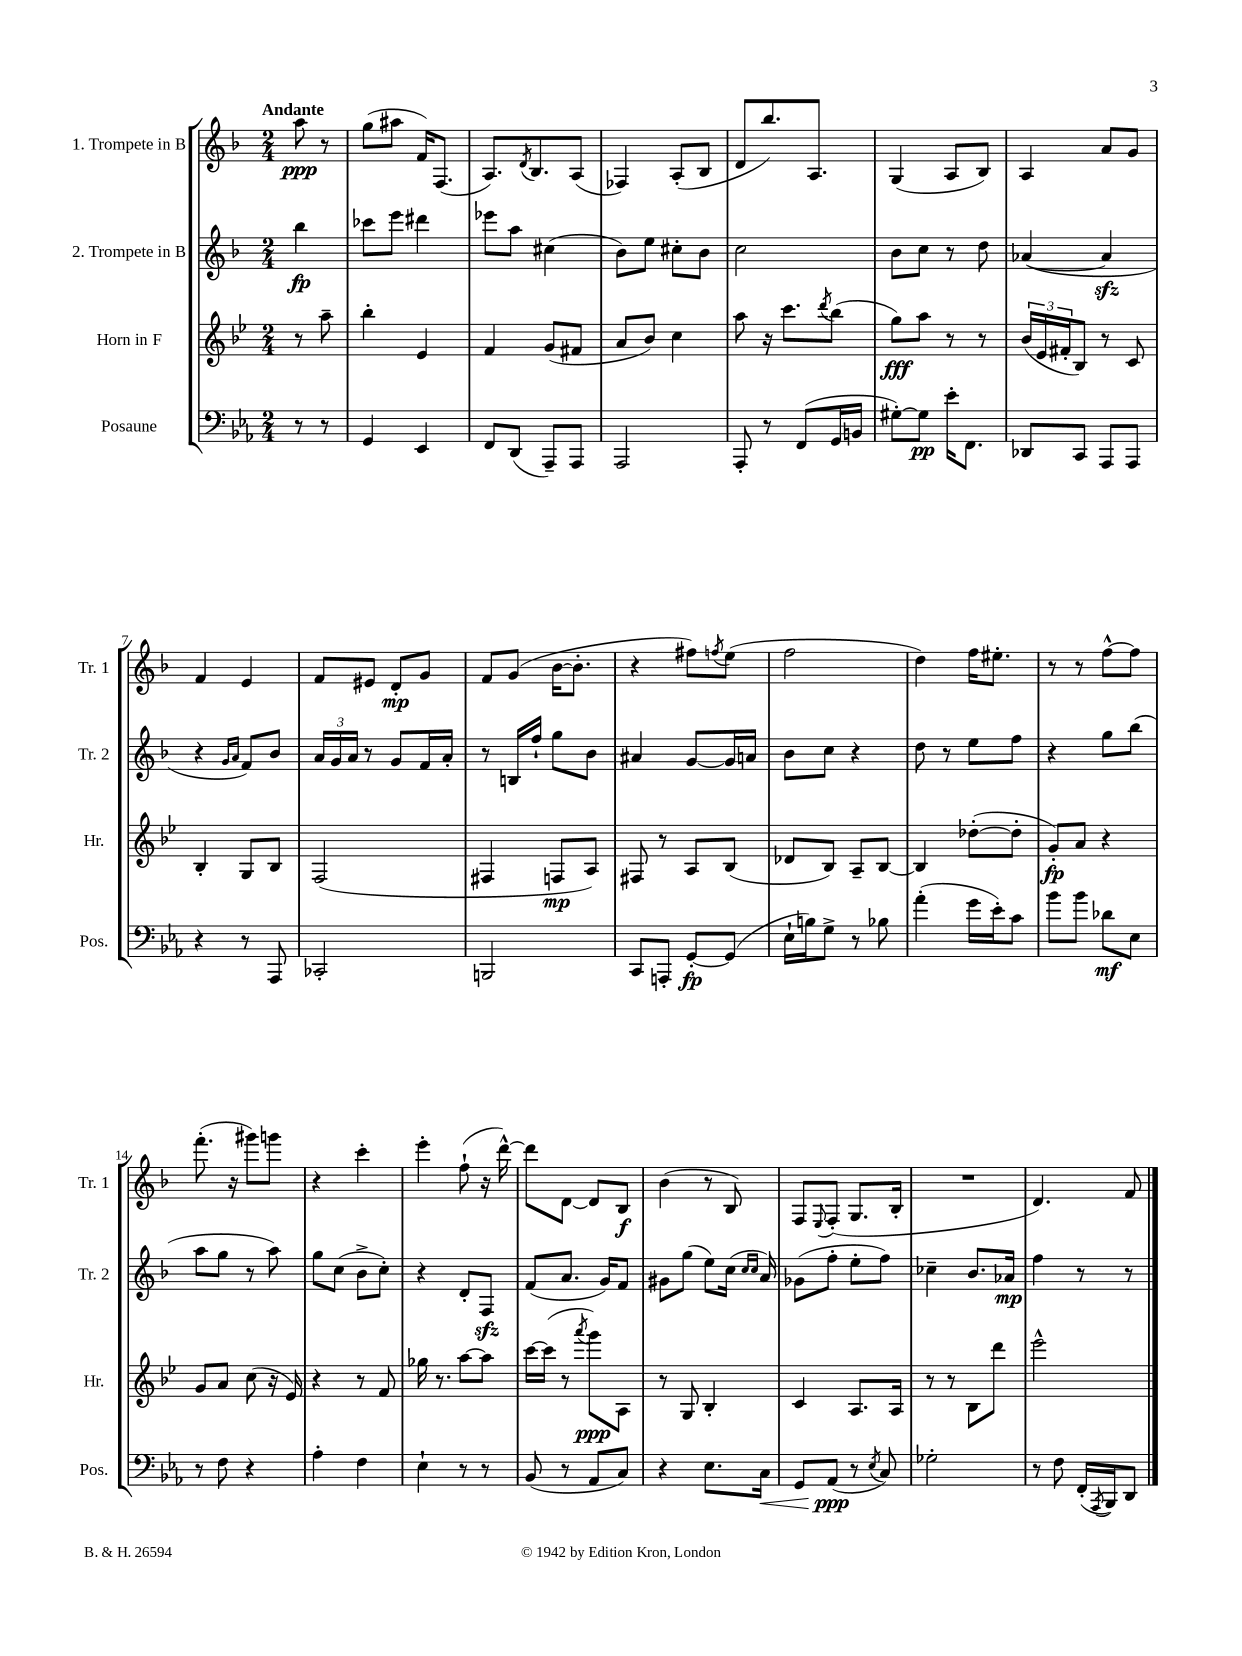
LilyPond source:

<<
\new StaffGroup <<
\new Staff = "s0" \with { instrumentName = "1. Trompete in B" shortInstrumentName = "Tr. 1" } {
    \clef treble \key f \major \numericTimeSignature \time 2/4 \partial 4 \tempo "Andante"
    a''8\ppp r8 |
    g''8( ais''8 f'16) f8.( |
    a8.) \acciaccatura { d'8 } bes8. a8( |
    fes4) a8-.( bes8 |
    d'8 bes''8.) a8. |
    g4( a8 bes8) |
    a4 a'8 g'8 |
    f'4 e'4 |
    f'8 eis'8 d'8-.\mp g'8 |
    f'8 g'8( bes'16~ bes'8.-. |
    r4 fis''8) \acciaccatura { f''8 } e''8( |
    f''2 |
    d''4) f''16 eis''8.-. |
    r8 r8 f''8~-^ f''8 |
    f'''8.-.( r16 gis'''8) g'''8 |
    r4 c'''4-. |
    e'''4-. f''8-!( r16 d'''16~-^) |
    d'''8 d'8~ d'8 bes8\f |
    bes'4( r8 bes8) |
    f8 \appoggiatura { e8 } f8-.( g8. bes16-. |
    R2 |
    d'4.) f'8 \bar "|." |
}
\new Staff = "s1" \with { instrumentName = "2. Trompete in B" shortInstrumentName = "Tr. 2" } {
    \clef treble \key f \major \numericTimeSignature \time 2/4 \partial 4
    bes''4\fp |
    ces'''8 e'''8 dis'''4 |
    ees'''8 a''8 cis''4( |
    bes'8) e''8 cis''8-. bes'8 |
    c''2 |
    bes'8 c''8 r8 d''8 |
    aes'4~( aes'4\sfz |
    r4 \grace { g'16 a'16 } f'8) bes'8 |
    \tuplet 3/2 { a'16 g'16 a'16 } r8 g'8 f'16 a'16-. |
    r8 b16 f''16-! g''8 bes'8 |
    ais'4 g'8~ g'16 a'16 |
    bes'8 c''8 r4 |
    d''8 r8 e''8 f''8 |
    r4 g''8 bes''8( |
    a''8 g''8 r8 a''8) |
    g''8 c''8( bes'8-> c''8-.) |
    r4 d'8-. f8\sfz |
    f'8( a'8. g'16) f'8 |
    gis'8 g''8( e''8) c''16( \grace { c''16 c''16 } a'16) |
    ges'8( f''8-. e''8-. f''8) |
    ces''4-- bes'8. aes'16\mp |
    f''4 r8 r8 \bar "|." |
}
\new Staff = "s2" \with { instrumentName = "Horn in F" shortInstrumentName = "Hr." } {
    \clef treble \key bes \major \numericTimeSignature \time 2/4 \partial 4
    r8 a''8-- |
    bes''4-. ees'4 |
    f'4 g'8( fis'8 |
    a'8 bes'8) c''4 |
    a''8 r16 c'''8. \acciaccatura { d'''8 } bes''8( |
    g''8\fff) a''8 r8 r8 |
    \tuplet 3/2 { bes'16( ees'16 fis'16-. } bes8) r8 c'8 |
    bes4-. g8 bes8 |
    f2( |
    fis4 f8\mp a8) |
    fis8 r8 a8 bes8( |
    des'8 bes8) a8-- bes8~ |
    bes4 des''8~-.( des''8-. |
    g'8-.\fp) a'8 r4 |
    g'8 a'8 c''8( r16 ees'16) |
    r4 r8 f'8 |
    ges''16 r8. a''8~ a''8 |
    c'''16~ c'''16( r8 \acciaccatura { a'''8 } g'''8\ppp) a8 |
    r8 g8 bes4-. |
    c'4 a8. a16 |
    r8 r8 bes8 d'''8 |
    ees'''2-^ \bar "|." |
}
\new Staff = "s3" \with { instrumentName = "Posaune" shortInstrumentName = "Pos." } {
    \clef bass \key ees \major \numericTimeSignature \time 2/4 \partial 4
    r8 r8 |
    g,4 ees,4 |
    f,8 d,8( aes,,8--) aes,,8 |
    aes,,2 |
    aes,,8-. r8 f,8( g,16 b,16 |
    gis8~-.) gis8\pp ees'16-. f,8. |
    des,8 c,8 aes,,8 aes,,8 |
    r4 r8 aes,,8 |
    ces,2-. |
    b,,2 |
    c,8 a,,8-. g,8~-.\fp g,8( |
    ees16-! b16) g8-> r8 bes8 |
    aes'4-.( g'16 ees'16-.) c'8 |
    bes'8 bes'8 des'8\mf ees8 |
    r8 f8 r4 |
    aes4-. f4 |
    ees4-! r8 r8 |
    bes,8( r8 aes,8 c8) |
    r4 ees8. c16\< |
    g,8 aes,8\ppp\!( r8 \acciaccatura { ees8 } c8) |
    ges2-. |
    r8 f8 f,16-.( \acciaccatura { aes,,8 } bes,,16) d,8 \bar "|." |
}
>>
>>
